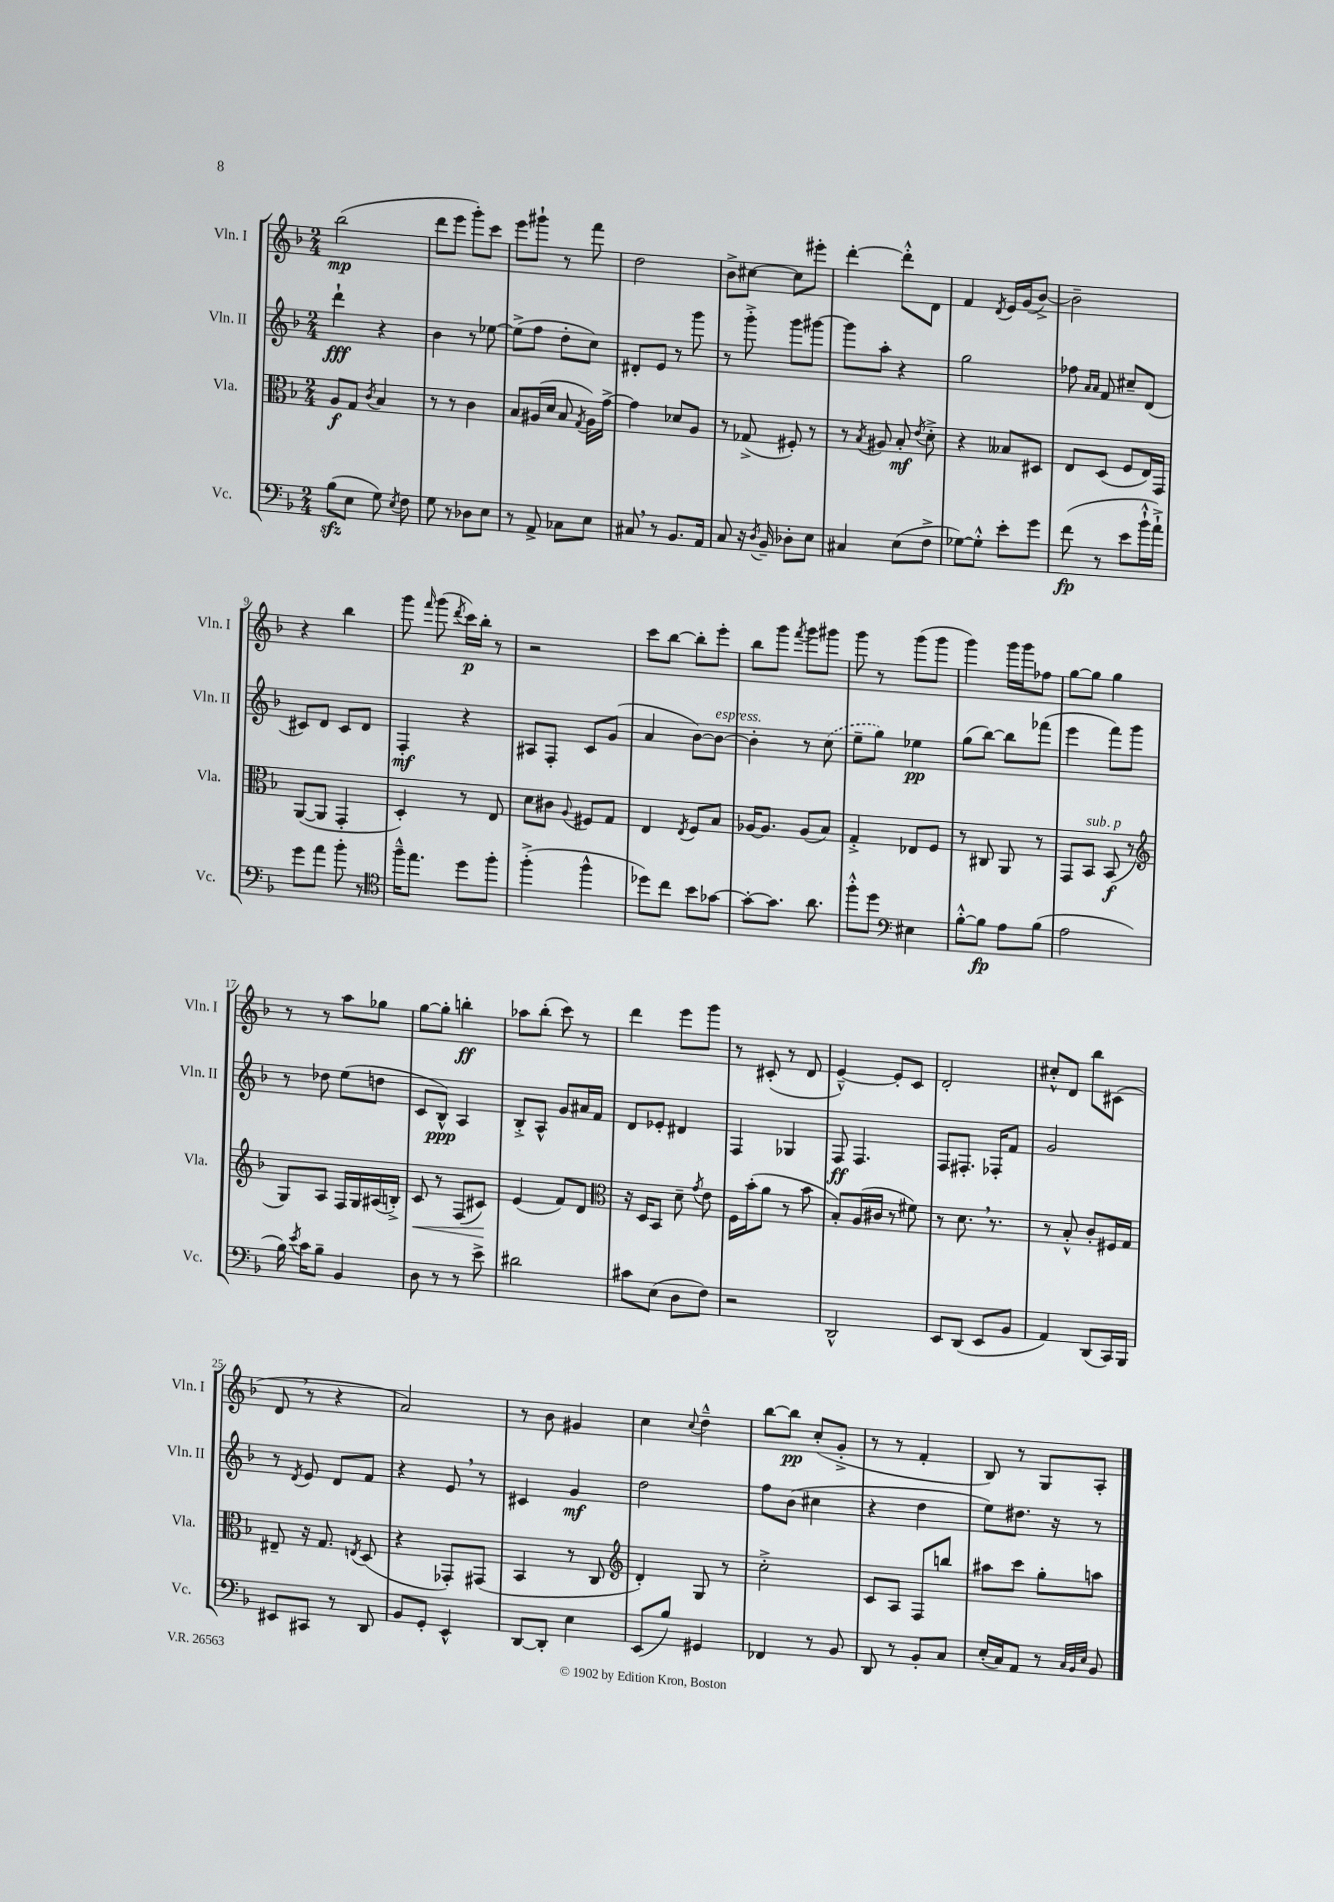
<<
\new StaffGroup <<
\new Staff = "s0" \with { instrumentName = "Vln. I" shortInstrumentName = "Vln. I" } {
    \clef treble \key f \major \numericTimeSignature \time 2/4
    \autoBeamOff bes''2\mp( |
    d'''8[ e'''8] g'''8[-.) c'''8] |
    e'''8[ gis'''8]-! r8 f'''8 |
    d''2 |
    bes'8[-> cis''8]~ cis''8[ eis'''8]-. |
    d'''4~-. d'''8[-.-^ d'8] |
    f'4 \acciaccatura { d'8 } e'16[ g'16( bes'8]~->) |
    bes'2-- |
    r4 bes''4 |
    g'''8 \grace { f'''16 } g'''8( \acciaccatura { d'''8 } c'''16[\p) bes''16]-. r8 |
    r2 |
    c'''8[ bes''8]~ bes''8[-. e'''8]-. |
    bes''8[ g'''8] \acciaccatura { f'''8 } g'''8[ gis'''8] |
    g'''8 r8 g'''8[( g'''8] |
    g'''4) g'''16[ g'''16 fes''8] |
    g''8[~ g''8] g''4 |
    r8 r8 a''8[ ges''8] |
    g''8[~ g''8]-. b''4-.\ff |
    aes''8[ bes''8]-.( c'''8) r8 |
    d'''4 e'''8[ g'''8] |
    r8 cis'8-.( r8 d'8 |
    e'4~---^) e'8[-. c'8] |
    d'2-. |
    cis''8[-.-^ d'8] bes''8[ cis'8]( |
    d'8 \breathe r8 r4 |
    a'2) |
    r8 bes'8 gis'4 |
    c''4 \appoggiatura { c''8 } d''4---^ |
    bes''8[~ bes''8]\pp c''8[-.( g'8]-.-> |
    r8 r8 f'4-. |
    bes8) r8 g8[ a8]-. \bar "|." |
}
\new Staff = "s1" \with { instrumentName = "Vln. II" shortInstrumentName = "Vln. II" } {
    \clef treble \key f \major \numericTimeSignature \time 2/4
    \autoBeamOff d'''4-!\fff r4 |
    bes'4 r8 ees''8~ |
    ees''8[->( f''8] d''8[-. c''8]) |
    dis'8[-. e'8] r8 g'''8 |
    r8 g'''8-.-> g'''8[ gis'''8]~ |
    gis'''8[ a''8]-. r4 |
    g''2 |
    fes''8 \grace { a'16[ a'16] } f'8 cis''8[-- d'8]( |
    cis'8[) d'8] cis'8[ d'8] |
    f4-.\mf r4 |
    ais8[ f8]-. c'8[ g'8]( |
    a'4 bes'8[~) bes'8]~^\markup { \italic "espress." } |
    bes'4-. r8 \once \slurDashed c''8( |
    e''8[-- g''8]) ees''4\pp |
    g''8[( bes''8]~) bes''8[ fes'''8]( |
    e'''4 f'''8[) g'''8] |
    r8 des''8 e''8[( d''8] |
    c'8[ bes8]-^\ppp) a4 |
    bes8[-.-> a8]-^ g'8[ ais'16 f'16] |
    d'8[ ees'8]-. dis'4 |
    f4 ges4 |
    f8\ff f4. |
    f8[ fis8.]-. fes16[-. f'8] |
    g'2 |
    r8 \acciaccatura { d'8 } e'8 d'8[ f'8] |
    r4 e'8 \breathe r8 |
    cis'4 g'4\mf |
    d''2 |
    f''8[ bes'8]( cis''4 |
    r4 d''4 |
    e''8[) dis''8.] r16 r8 \bar "|." |
}
\new Staff = "s2" \with { instrumentName = "Vla." shortInstrumentName = "Vla." } {
    \clef alto \key f \major \numericTimeSignature \time 2/4
    \autoBeamOff a8[\f g8] \acciaccatura { c'8 } bes4 |
    r8 r8 c'4 |
    bes8[ ais16( d'16] bes8 \acciaccatura { g8 } ais16[) g'16]~-> |
    g'4 des'8[ a8] |
    r8 ges8->( fis8-.) r8 |
    r8 \acciaccatura { bes8 } ais8 bes8-.\mf \acciaccatura { e'8 } d'8-.-> |
    r4 beses8[ dis8] |
    e8[ d8]( f8[ e16) g,16] |
    a,8[~( a,8] g,4-. |
    d4-.) r8 e8 |
    d'8[ cis'8] \appoggiatura { a8 } fis8[ g8] |
    e4 \acciaccatura { e8 } f8[ bes8] |
    aes16[~ aes8.] aes8[( bes8]) |
    g4-.-> ees8[ f8] |
    r8 cis8 a,8 r8 |
    g,8[ bes,8]^\markup { \italic "sub. p" } bes,8\f( r8 |
    \clef treble g8[) a8] f16[ g16 ais16( b16]-.->) |
    c'8\< r8 f8[( cis'8]\!) |
    e'4( f'8[) d'8] |
    \clef alto r16 d16[ bes,8] d'8-- \acciaccatura { g'8 } e'8 |
    f16[ bes'16-.( a'8] r8 bes'8 |
    bes8[-.) a16( cis'16] r8 fis'8) |
    r8 d'8. \breathe r8. |
    r8 bes8-.-^ c'8[-. fis16 g16] |
    eis8-- r16 g8. \acciaccatura { e8 } d8( |
    r4 ges,8[-.) gis,8]( |
    bes,4 r8 c8 |
    \clef treble d'4-.) g8 r8 |
    c''2-.-> |
    c'8[ a8] f8[ b''8] |
    ais''8[ c'''8] g''8[-. a''8] \bar "|." |
}
\new Staff = "s3" \with { instrumentName = "Vc." shortInstrumentName = "Vc." } {
    \clef bass \key f \major \numericTimeSignature \time 2/4
    \autoBeamOff bes8[\sfz( e8] g8) \acciaccatura { e8 } f8 |
    g8 r8 des8[ e8] |
    r8 a,8-> ces8[ e8] |
    cis8 \breathe r8 bes,8.[ a,16] |
    c8 r16 \acciaccatura { d8 } bes,16-- des8[-. e8] |
    cis4 e8[( f8]-> |
    ges8[~) ges8]-.-^ e'8[-. g'8] |
    f'8\fp( r8 e'8[ bes'16-!-^ a'16]-!->) |
    g'8[ a'8] bes'8-. r8 |
    \clef tenor f''16[---^ e''8.] d''8[ f''8]-. |
    f''4-.->( f''4-^ |
    des''8[) c''8] bes'8[ ges'8]~ |
    ges'8[~-. ges'8.] a'8. |
    f''8[-.-^ d''8] \clef bass eis4 |
    bes8[~-.-^ bes8]\fp a8[ bes8]( |
    a2 |
    bes16) \acciaccatura { e'8 } c'16[ bes8]-- bes,4 |
    d8 r8 r8 e'8-> |
    dis'2 |
    cis'8[ e8]( d8[ f8]) |
    r2 |
    d,2-^ |
    e,8[ d,8]( e,8[ bes,8] |
    a,4) d,8[( c,16) bes,,16] |
    eis,8[ cis,8] r8 d,8 |
    bes,8[ g,8]-. e,4-^ |
    d,8[~ d,8]-. e4 |
    e,8[( bes8]) gis,4 |
    fes,4 r8 bes,8 |
    d,8 r8 bes,8[-. c8] |
    e16[-.( c16) a,8] r8 \grace { c32[ bes,32 e32] } bes,8 \bar "|." |
}
>>
>>
